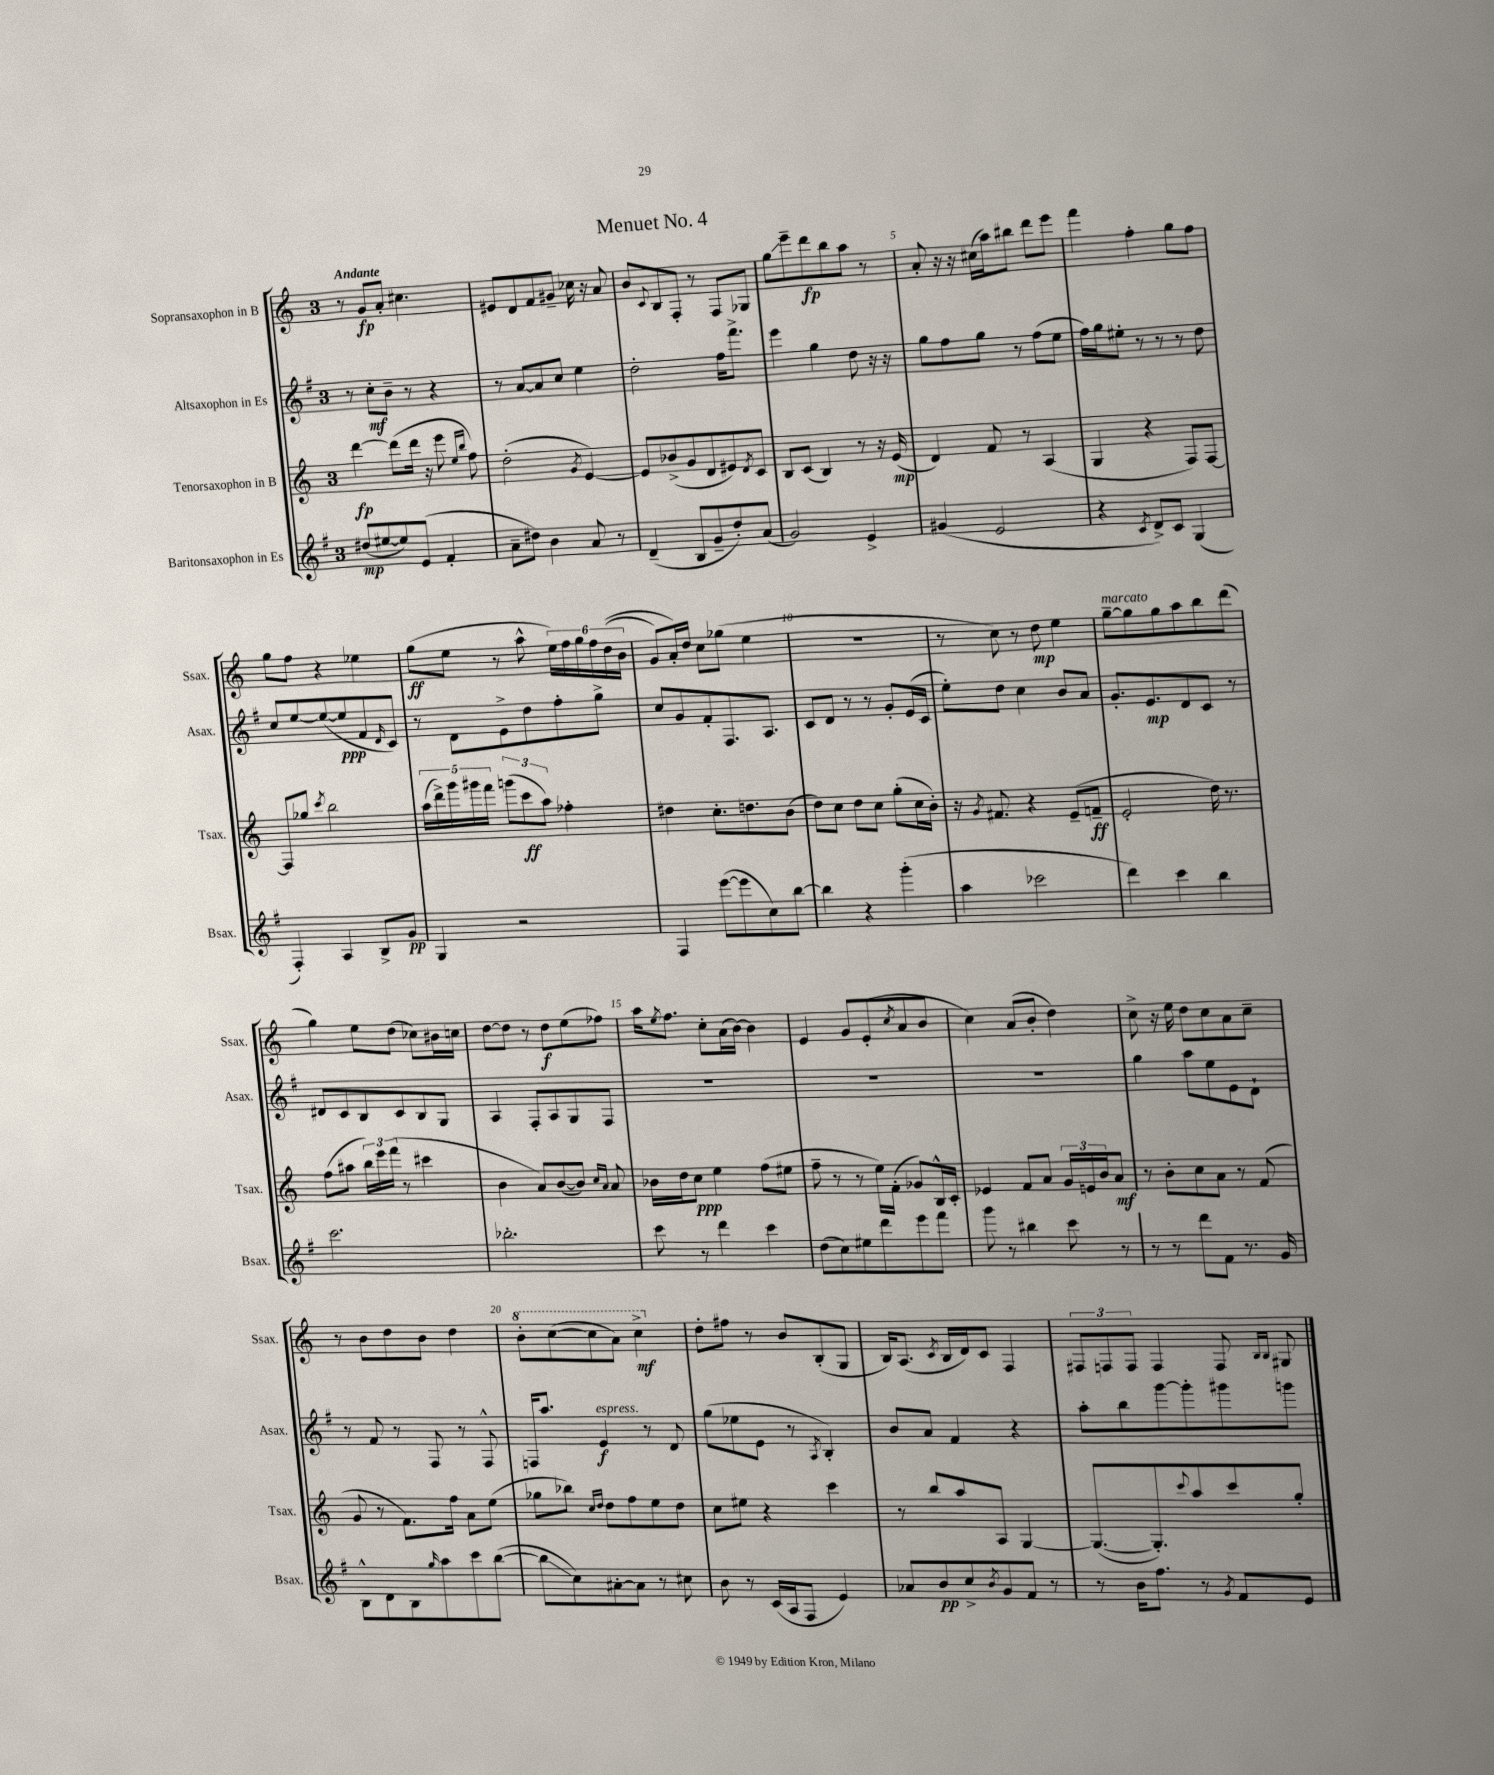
\header { title = "Menuet No. 4" }
<<
\new StaffGroup <<
\new Staff = "s0" \with { instrumentName = "Sopransaxophon in B" shortInstrumentName = "Ssax." } {
    \clef treble \key c \major \once \override Staff.TimeSignature.style = #'single-digit \time 3/4 \tempo "Andante"
    r8 g'8\fp a'8-. cis''4. |
    eis'8 d'8 f'8 gis'8-- ces''16 r16 a'8 |
    b'8 \appoggiatura { c'8 } b8 f8-. r8 f8 ges8 |
    g''8\glissando e'''8-- d'''8\fp b''8 a''8 r8 |
    a'8-. r16 r16 cis''16( a''16) bis''8 d'''8 e'''8 |
    f'''4 f''4-. g''8 f''8 |
    g''8 f''8 r4 ees''4 |
    g''8\ff( e''8 r8 a''8-^ \tuplet 6/4 { e''16) f''16 g''16 f''16 d''16(\( b'16 } |
    g'8) a'16-.\) d''16 c''8 ges''8( e''4 |
    R2. |
    r8 c''8) r8 d''8\mp e''4 |
    g''8~--^\markup { \italic "marcato" } g''8 g''8 a''8 b''8 d'''8( |
    g''4) e''8 d''8( ces''8) bis'16 c''16 |
    d''8~ d''8 r8 d''8\f e''8( fes''8) |
    a''16 \acciaccatura { e''8 } f''8. c''8-. a'16( b'16~) b'4 |
    e'4 g'8 e'8-.( \acciaccatura { c''8 } a'8 b'8 |
    c''4) a'8( b'8-. d''4) |
    c''8-> r16 e''16 d''8 c''8 a'8 c''8-- |
    r8 b'8 d''8 b'8 d''4 |
    \ottava #1 b''8-. c'''8~( c'''8 a''8) c'''4->\mf \ottava #0 |
    d''8-. fis''8 r8 b'8 b8-.( g8 |
    b16) a8.( \acciaccatura { c'8 } b16 d'16) c'8 f4 |
    \tuplet 3/2 { fis8 f8 f8 } f4 f8 \grace { b16 b16 } gis8 \bar "|." |
}
\new Staff = "s1" \with { instrumentName = "Altsaxophon in Es" shortInstrumentName = "Asax." } {
    \clef treble \key g \major \once \override Staff.TimeSignature.style = #'single-digit \time 3/4
    r8 c''8-.\mf b'8-- r8 r4 |
    r8 a'8~ a'8 c''8 e''4 |
    d''2-. fis''16 fis'''8.-> |
    e'''4 g''4 d''8 r16 r16 |
    g''8 fis''8 g''8 r8 fis''8( e''8 |
    fis''16) g''16 eis''8-. r8 r8 r8 d''8 |
    c''8 e''8~ e''8~( e''8\ppp fis'8 \grace { d'16 } c'8) |
    r8 d'8 e'8-> d''8 fis''8-. g''8-> |
    c''8 g'8 fis'8-. fis8. a8. |
    c'8 d'8 r8 r8 g'8-. e'16( c'16 |
    e''8-.) d''8 c''4 b'8 a'8 |
    g'8.-. e'8.\mp d'8 c'8 r8 |
    dis'8 c'8 b8 c'8 b8 g8 |
    a4 fis8-. a8 g8 fis8 |
    R2. |
    R2. |
    R2. |
    g''4 a''8 e''8 e'8 d'8-! |
    r8 fis'8 r8 fis8 r8 fis8-^ |
    f16 a''8. e'4\f^\markup { \italic "espress." } r8 d'8 |
    g''8( ees''8 e'8 r8 \acciaccatura { a8 } b4-.) |
    b'8 a'8 fis'4 r4 |
    a''8-. b''8 g'''8~ g'''8-. gis'''8 g'''8 \bar "|." |
}
\new Staff = "s2" \with { instrumentName = "Tenorsaxophon in B" shortInstrumentName = "Tsax." } {
    \clef treble \key c \major \once \override Staff.TimeSignature.style = #'single-digit \time 3/4
    d'''4~\fp d'''8( d'''16 r16 e'''8 \grace { e''16 b''16 } f''8) |
    d''2-.( \acciaccatura { g'8 } e'4~) |
    e'8 bes'8->( g'8 d'8 eis'8) \acciaccatura { d'8 } c'8 |
    b8 c'8( b4) r8 r16 e'16\mp( |
    d'4) f'8 r8 a4( |
    g4 r4 f8) f8~ |
    f8 ges''8 \acciaccatura { c'''8 } b''2 |
    \tuplet 5/4 { a''16( d'''16->) g'''16 gis'''16 f'''16 } \tuplet 3/2 { g'''8( c'''8\ff a''8) } fes''4-. |
    dis''4 c''8.-. d''8. b'8( |
    d''8) c''8 d''8 c''8 g''8-.( c''16 b'16-.) |
    r16 \acciaccatura { g'8 } fis'8. r4 e'8--( f'8--\ff |
    e'2-. d''16) r8. |
    f''8( ais''8 \tuplet 3/2 { b''16) e'''16 f'''16( } r8 cis'''4 |
    b'4 a'8) b'8~( b'8) \grace { c''16 a'16 } a'8 |
    bes'16 d''16 c''8\ppp e''4 f''8( eis''8 |
    f''8-- r8 r8 e''16) f'16-.( ges'8) b16-^ c'16-. |
    ees'4 f'8 a'8 \tuplet 3/2 { g'16 e'16 b'16 } a'8\mf |
    r8 b'8-. c''8 a'8 r8 f'8( |
    g'8 r8 f'8.) f''16 a'8 e''8( |
    ges''8 bes''8) \grace { c''16 d''16 } d''8 f''8 e''8 d''8 |
    c''8 eis''8 r4 c'''4 |
    r8 b''8 a''8 a8 g4~ |
    g8.~( g8.-.) \appoggiatura { c'''8 } a''8 c'''8 g''8-. \bar "|." |
}
\new Staff = "s3" \with { instrumentName = "Baritonsaxophon in Es" shortInstrumentName = "Bsax." } {
    \clef treble \key g \major \once \override Staff.TimeSignature.style = #'single-digit \time 3/4
    dis''8\mp( eis''8~ eis''8) e'8( fis'4-. |
    a'8-- dis''8) b'4 a'8 r8 |
    d'4--( b8 g'8-- d''8-.) a'8( |
    g'2) e'4-> |
    gis'4( e'2 |
    r4 \acciaccatura { c'8 } d'8->) c'8 g4( |
    fis4-.) a4 b8-> g'8\pp |
    g4 r2 |
    fis4 e'''8~( e'''8 c''8) b''8~ |
    b''4 r4 g'''4-.( |
    a''4 ces'''2 |
    d'''4) c'''4 b''4 |
    c'''2. |
    bes''2.-. |
    c'''8 r8 d'''4 c'''4 |
    d''8( c''8) eis''8 d'''8 e'''8 fis'''8 |
    g'''8 r8 bis''4 c'''8 r8 |
    r8 r8 d'''8 fis'8 r8. g'16 |
    b8-^ d'8 b8 \grace { g''16 } a''8 c'''8 b''8~( |
    b''8\glissando c''8) ais'8~-. ais'8 r8 cis''8 |
    b'8 r8 c'16( a16 fis8 e'4) |
    aes'8 b'8\pp c''8-> \acciaccatura { b'8 } g'8 fis'8 r8 |
    r8 b'16 fis''8. r8 \acciaccatura { g'8 } fis'8 e'8 \bar "|." |
}
>>
>>
\layout { \context { \Score \override BarNumber.break-visibility = ##(#f #t #t) barNumberVisibility = #(every-nth-bar-number-visible 5) } }
